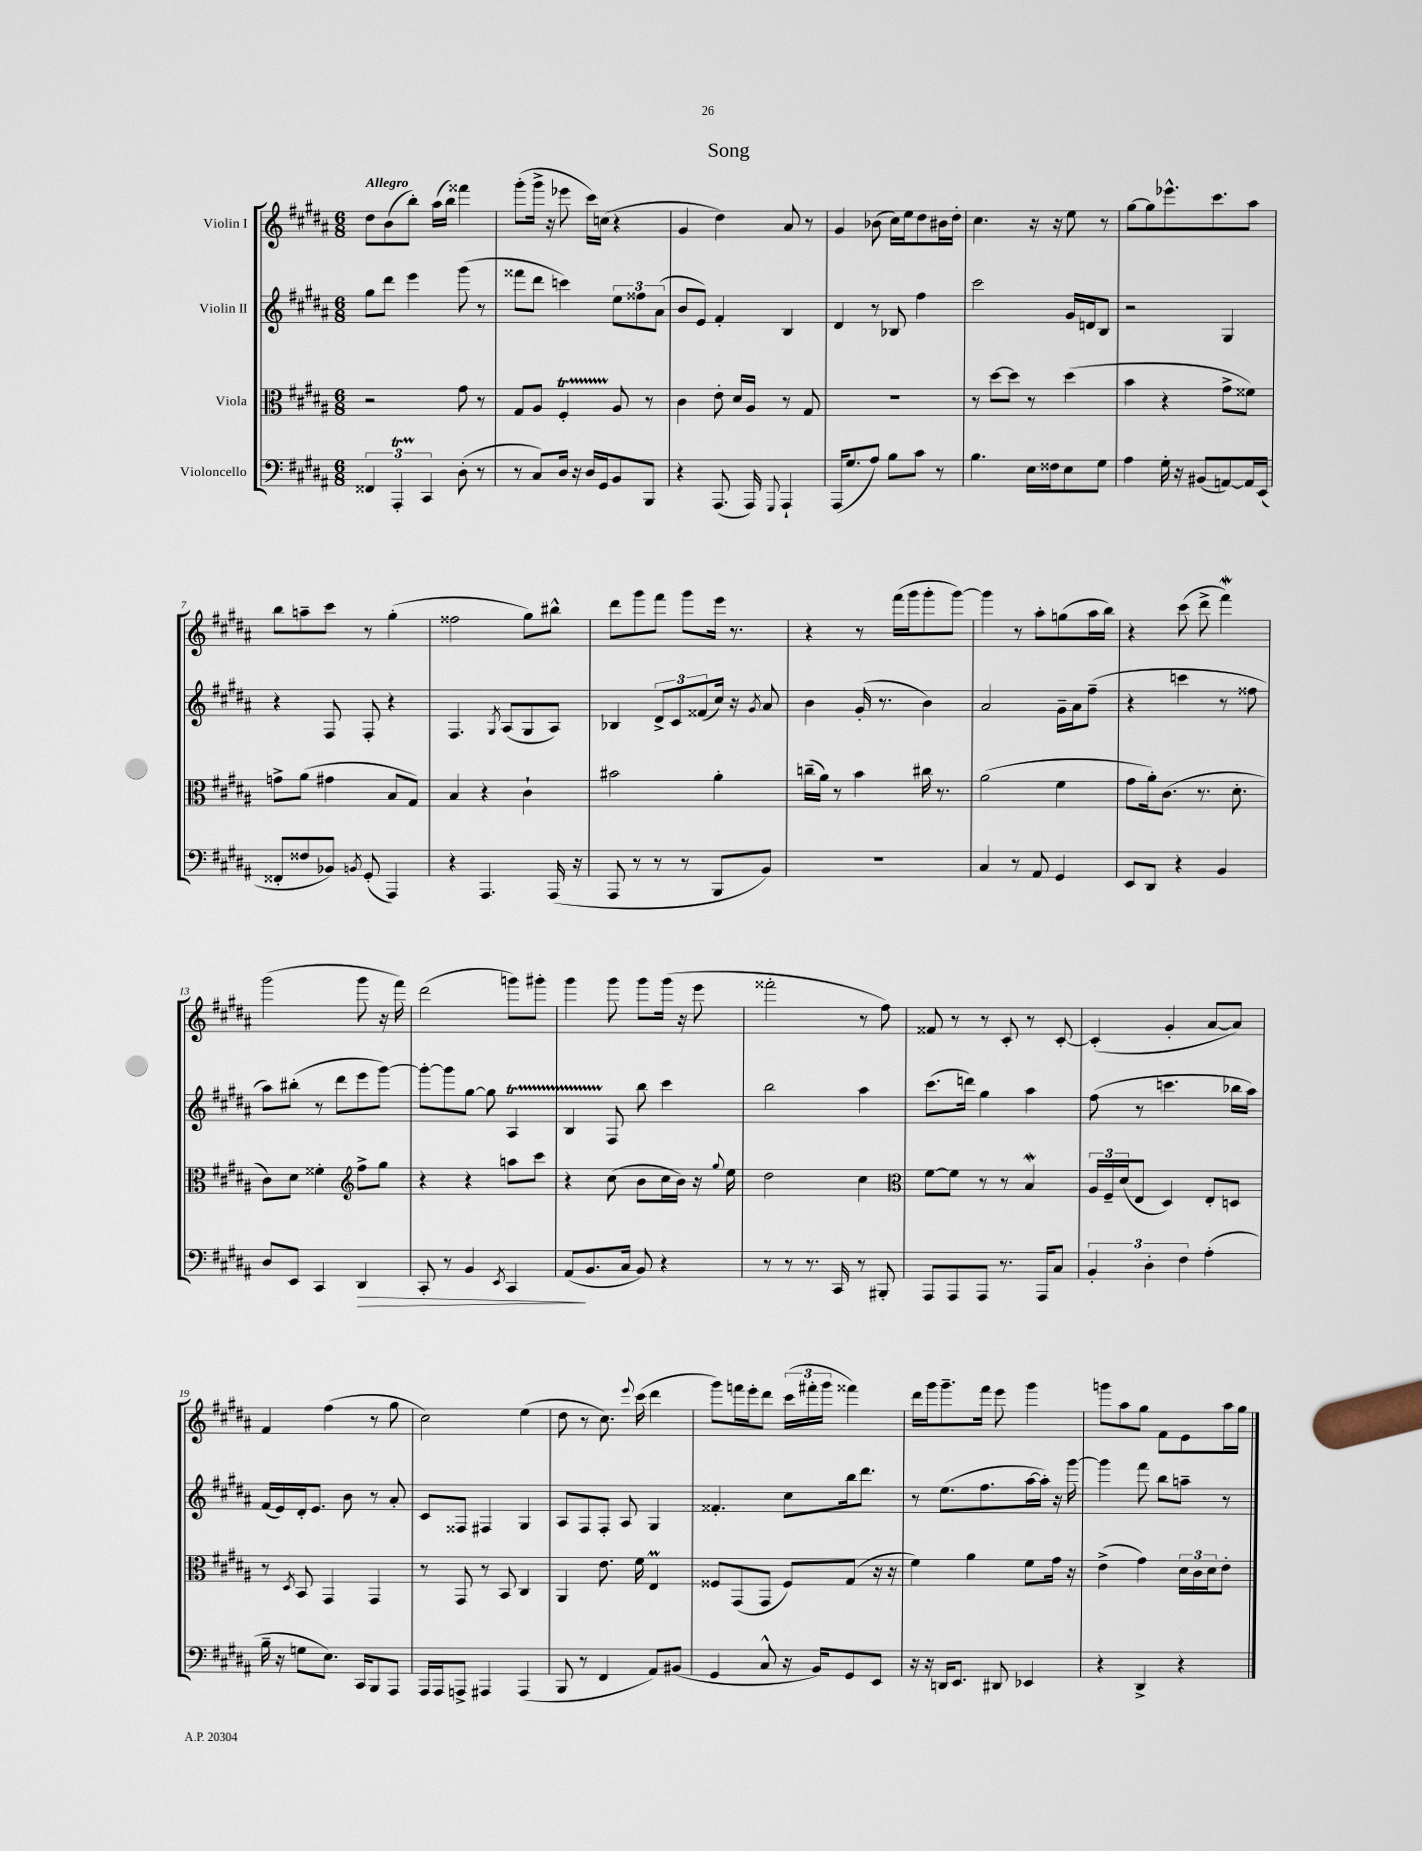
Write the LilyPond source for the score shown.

\header { title = "Song" }
<<
\new StaffGroup <<
\new Staff = "s0" \with { instrumentName = "Violin I" } {
    \clef treble \key b \major \numericTimeSignature \time 6/8 \tempo "Allegro"
    dis''8 b'8( b''8-.) ais''16( b''16) fisis'''4 |
    gis'''8-.( gis'''16-> r16 ees'''8 cis'''16) c''16( r4 |
    gis'4 dis''4) ais'8 r8 |
    gis'4 bes'8( cis''16) e''16 dis''8 bis'16 dis''16-. |
    cis''4. r16 r16 e''8 r8 |
    gis''8~ gis''8 ees'''8.-^ cis'''8. ais''8 |
    b''8 a''8-- cis'''8 r8 gis''4-.( |
    fisis''2 gis''8) bis''8-^ |
    dis'''8 gis'''8 fis'''8 gis'''8 e'''16 r8. |
    r4 r8 fis'''16( gis'''16 gis'''8-. gis'''8~) |
    gis'''4 r8 ais''8-. g''8( ais''16 b''16) |
    r4 cis'''8( dis'''8-> fis'''4\mordent) |
    gis'''2( gis'''8 r16 fis'''16) |
    dis'''2( g'''8) gis'''8-. |
    gis'''4 gis'''8 gis'''8 gis'''16( r16 e'''8 |
    fisis'''2-. r8 fis''8) |
    fisis'8 r8 r8 cis'8-. r8 cis'8~-. |
    cis'4-.( gis'4-. ais'8~ ais'8) |
    fis'4 fis''4( r8 gis''8 |
    cis''2) e''4( |
    dis''8 r8 cis''8.) \appoggiatura { e'''8 } cis'''16( dis'''4 |
    gis'''8) f'''16 e'''16-. dis'''8 \tuplet 3/2 { cis'''16( fis'''16-. gis'''16 } fisis'''4) |
    dis'''16 gis'''16 gis'''8.-- fis'''16 e'''8 gis'''4 |
    g'''8 ais''8 gis''8 fis'8 e'8 ais''16 gis''16 \bar "|." |
}
\new Staff = "s1" \with { instrumentName = "Violin II" } {
    \clef treble \key b \major \numericTimeSignature \time 6/8
    gis''8 dis'''8 e'''4 gis'''8( r8 |
    fisis'''8 dis'''8 c'''4) \tuplet 3/2 { e''8 fisis''8 ais'8( } |
    b'8 e'8) fis'4-. b4 |
    dis'4 r8 bes8 fis''4 |
    cis'''2 gis'16 d'16 b8 |
    r2 gis4 |
    r4 fis8 fis8-. r4 |
    fis4. \acciaccatura { gis8 } ais8( gis8 ais8) |
    bes4 \tuplet 3/2 { dis'8-> cis'8 fisis'8( } cis''16) r16 \acciaccatura { gis'8 } ais'8 |
    b'4 gis'16-.( r8. b'4) |
    ais'2 gis'16-- ais'16 fis''8--( |
    r4 c'''4 r8 fisis''8 |
    ais''8) bis''8-.( r8 dis'''8 e'''8 gis'''8~) |
    gis'''8~-. gis'''8 gis''8~ gis''8 ais4\startTrillSpan |
    b4 fis8\stopTrillSpan b''8 cis'''4 |
    b''2 ais''4 |
    cis'''8.( d'''16) gis''4 ais''4 |
    fis''8( r8 c'''4. bes''16 ais''16) |
    fis'16( e'16) dis'16-. e'8. b'8 r8 ais'8-. |
    cis'8 fisis8 fis4 gis4 |
    ais8 fis8 fis8-. ais8 gis4 |
    fisis'4.-. cis''8 b''16 dis'''8. |
    r8 e''8.( fis''8. ais''16~ ais''16-.) r16 gis'''16~ |
    gis'''4 fis'''8 b''8 a''8-- r8 \bar "|." |
}
\new Staff = "s2" \with { instrumentName = "Viola" } {
    \clef alto \key b \major \numericTimeSignature \time 6/8
    r2 gis'8 r8 |
    gis8 ais8 fis4-.\startTrillSpan ais8\stopTrillSpan r8 |
    cis'4 e'8-. dis'16 ais16 r8 gis8 |
    R2. |
    r8 dis''8~ dis''8 r8 dis''4( |
    b'4 r4 gis'8-> fisis'8) |
    g'8-> ais'8( gis'4 b8 gis8) |
    b4 r4 cis'4-! |
    bis'2 ais'4-. |
    c''16--( ais'16) r8 b'4 cis''16 r8. |
    ais'2( fis'4 |
    gis'8 ais'16-.) cis'8.( r8. dis'8.-. |
    cis'8) dis'8 fisis'4-. \clef treble fis''8-> gis''8 |
    r4 r4 a''8 cis'''8 |
    r4 cis''8( b'8 cis''16 b'16) r16 \appoggiatura { gis''8 } e''16 |
    dis''2 cis''4 |
    \clef alto fis'8~ fis'8 r8 r8 b4\mordent |
    \tuplet 3/2 { ais16 fis16-- dis'16( } e8 dis4) e8-. d8 |
    r8 \acciaccatura { dis8 } b,8 gis,4 gis,4 |
    r8 gis,8 r8 b,8 cis4 |
    ais,4 e'8. fis'16 e4\prall |
    fisis8 gis,8( gis,8 fisis8) gis8( r16 r16 |
    fis'4) ais'4 fis'8 gis'16 r16 |
    e'4->( gis'4) \tuplet 3/2 { dis'16 cis'16 dis'16 } e'8-. \bar "|." |
}
\new Staff = "s3" \with { instrumentName = "Violoncello" } {
    \clef bass \key b \major \numericTimeSignature \time 6/8
    \tuplet 3/2 { fisis,4 ais,,4-.\startTrillSpan cis,4\stopTrillSpan } dis8-.( r8 |
    r8 cis8) dis16 r16 dis16 gis,16 b,8 b,,8 |
    r4 ais,,8.( ais,,16) \appoggiatura { gis,,8 } ais,,4-! |
    ais,,16( gis8. ais8) b8 cis'8 r8 |
    b4. e16 fisis16 e8 gis8 |
    ais4 gis16-. r16 bis,8( a,8~) a,16 e,16( |
    fisis,8-. fisis8 bes,8) \acciaccatura { b,8 } gis,8-.( ais,,4) |
    r4 ais,,4. ais,,16( r16 |
    ais,,8 r8 r8 r8 b,,8 b,8) |
    R2. |
    cis4 r8 ais,8 gis,4 |
    e,8 dis,8 r4 b,4 |
    dis8 e,8 cis,4 dis,4\> |
    cis,8-. r8 b,4 \acciaccatura { e,8 } cis,4 |
    ais,8\!( b,8. cis16 b,8) r4 |
    r8 r8 r8. cis,16 r8 bis,,8-. |
    ais,,8 ais,,8 ais,,8 r8. ais,,16 cis8 |
    \tuplet 3/2 { b,4-. dis4-. fis4 } ais4-.( |
    b16-- r16 g8 e8.) cis,16 b,,8 ais,,8 |
    ais,,16 ais,,16 a,,8-> ais,,4 ais,,4( |
    b,,8 r8 fis,4 ais,8) bis,8( |
    gis,4 cis8-^ r16 b,16) gis,8 e,8 |
    r16 r16 d,16 e,8. dis,8 ees,4 |
    r4 dis,4-> r4 \bar "|." |
}
>>
>>
